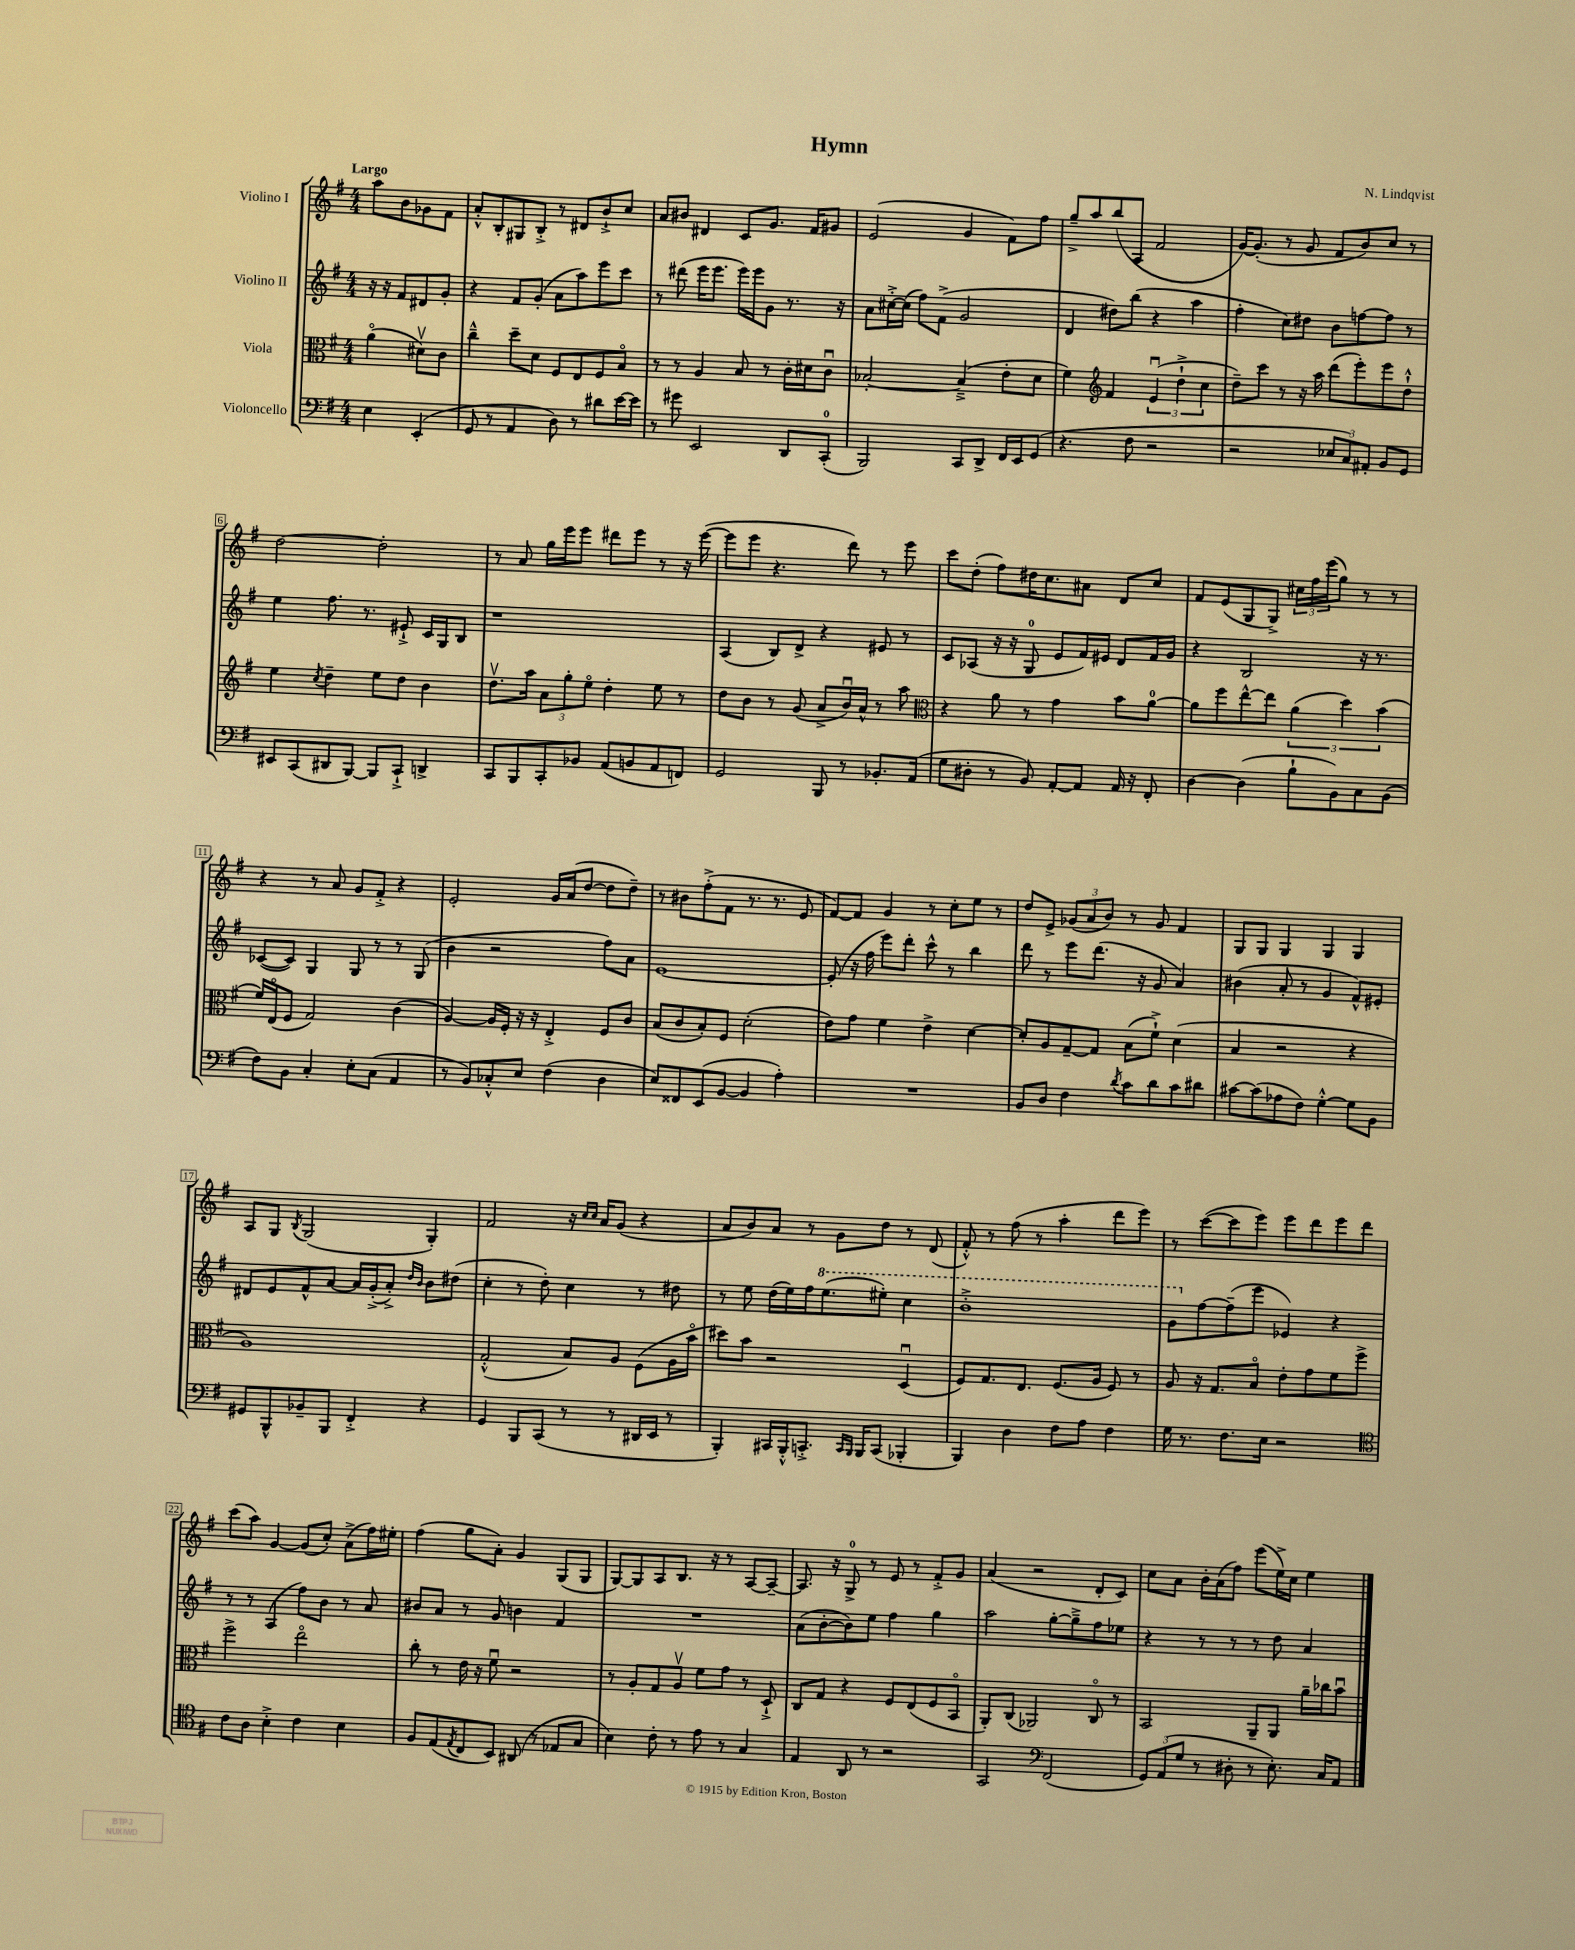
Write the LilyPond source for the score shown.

\header { title = "Hymn" composer = "N. Lindqvist" }
<<
\new StaffGroup <<
\new Staff = "s0" \with { instrumentName = "Violino I" } {
    \clef treble \key g \major \numericTimeSignature \time 4/4 \partial 2 \tempo "Largo"
    a''8 b'8 ges'8 fis'8 |
    a'8-.-^ b8-. gis8 b8-.-> r8 dis'8 b'8-!-> c''8 |
    a'8 bis'8 dis'4 c'8 g'8. fis'16 gis'8 |
    e'2( g'4 fis'8) fis''8 |
    g''8---> a''8 b''8( a8 fis'2 |
    g'16~) g'8.-.( r8 g'8 fis'8 b'8) c''8 r8 |
    d''2~ d''2-. |
    r8 a'8 g''16 e'''16 e'''8 dis'''8 e'''8 r8 r16 e'''16~( |
    e'''8 e'''8 r4. d'''8) r8 e'''8 |
    c'''8 d''8-.( fis''8) dis''16 c''8. ais'8 d'8 c''8 |
    fis'8 e'8( g8 g8->) \tuplet 3/2 { cis''16 fis''16 e'''16( } g''8) r8 r8 |
    r4 r8 a'8 g'8 fis'8-.-> r4 |
    e'2-. g'16 a'16( d''8~ d''8 d''8--) |
    r8 bis'8 fis''8-.->( fis'8 r8. r8. e'8 |
    fis'8~) fis'8 g'4 r8 c''8-. e''8 r8 |
    d''8 e'8-> \tuplet 3/2 { ges'8( a'8 b'8) } r8 ges'8 fis'4 |
    g8 g8 g4 g4 g4 |
    a8 g8 \acciaccatura { b8 } g2( g4-.) |
    fis'2 r16 \grace { c''16 c''16 } a'16 g'8( r4 |
    a'8 b'8) a'8 r8 g'8 d''8 r8 d'8( |
    fis'8-.-^) r8 fis''8( r8 a''4-. d'''8 e'''8) |
    r8 c'''8~( c'''8 e'''8) e'''8 d'''8 e'''8 d'''8 |
    c'''8( a''8) g'4~ g'8( c''8-.) a'8->( fis''16) eis''16-. |
    fis''4( g''8 a'8-.) g'4 g8( g8 |
    g8~) g8 a8 b8. r16 r8 a8~ a8~-- |
    a8. r16 g8-0-> r8 e'8 r8 fis'8-.-> g'8 |
    a'4( r2 d'8-. c'8) |
    c''8 a'8 b'16-. a'16( fis''8) e'''8( e''16->) c''16 e''4 \bar "|." |
}
\new Staff = "s1" \with { instrumentName = "Violino II" } {
    \clef treble \key g \major \numericTimeSignature \time 4/4 \partial 2
    r16 r16 fis'8 dis'8 g'8-. |
    r4 fis'8 g'8-.( a'8 a''8) e'''8 c'''8 |
    r8 dis'''8( e'''16 e'''8. e'''16) e'''16 g'8 r8. r16 |
    a'8 cis''16~-.-> cis''16( fis''8) fis'8->( g'2 |
    d'4 dis''8) b''8( r4 a''4 |
    fis''4-. c''8) dis''8 b'8 f''8~ f''8 r8 |
    e''4 fis''8. r8. eis'8-!-> c'16 g16 b8 |
    r1 |
    a4( b8) d'8-> r4 eis'8 r8 |
    c'8 aes8( r16 r16 g8-0 e'8 fis'16) eis'16 d'8 fis'16 g'16 |
    r4 b2 r16 r8. |
    ces'8~( ces'8) g4 g8 r8 r8 g8( |
    b'4 r2 fis''8) a'8 |
    e'1~ |
    e'8-.( r16 fis''16 e'''8) d'''8-. c'''8-^ r8 b''4 |
    d'''8 r8 e'''8 d'''8.( r16 g'8 a'4) |
    bis'4( a'8-. r8 g'4 fis'8-^) eis'8-. |
    dis'8 e'8 fis'8-^ a'8~ a'16 g'16-.->( a'8-.->) \grace { d''16 b'16 } b'8 dis''8( |
    c''4-. r8 d''8-.) c''4 r8 dis''8 |
    r8 e''8 d''16( e''16) fis''16 \ottava #1 e'''8.( eis'''8-.) c'''4 |
    b''1-.-> |
    g''8 \ottava #0 fis''8~ fis''8--( e'''8 ees'4) r4 |
    r8 r8 a4( fis''8) b'8 r8 a'8 |
    bis'8 a'8 r8 g'8 b'4 fis'4 |
    R1 |
    a'8( b'8~-. b'8) e''8 fis''4 g''4 |
    a''2 g''8~-. g''8---> fis''8 ees''8 |
    r4 r8 r8 r8 d''8 a'4 \bar "|." |
}
\new Staff = "s2" \with { instrumentName = "Viola" } {
    \clef alto \key g \major \numericTimeSignature \time 4/4 \partial 2
    a'4\flageolet( dis'8\upbow) c'8 |
    c''4---^ d''8-- d'8 fis8 e8 fis8 b8\flageolet |
    r8 r8 a4 b8 r8 c'16-. dis'16 c'8\downbow |
    bes2~-. bes4--->( e'8-. d'8 |
    fis'4) \clef treble fis'4 \tuplet 3/2 { e'4\downbow( d''4-!-> c''4 } |
    d''8--) c'''8 r8 r16 a''16 d'''8( e'''8-.) e'''8 d''8-!-^ |
    e''4 \acciaccatura { c''8 } d''4-- e''8 d''8 b'4 |
    d''8.\upbow a''16 \tuplet 3/2 { a'8 g''8-. e''8\flageolet } d''4-. e''8 r8 |
    d''8 b'8 r8 g'8( a'8-> b'16\downbow) a'16-^ r8 a''8 |
    \clef alto r4 a'8 r8 g'4 b'8 a'8-0~ |
    a'8 fis''8 e''8~-^ e''8 \tuplet 3/2 { a'4( d''4) b'4( } |
    fis'16) e16\flageolet( fis8 g2) c'4( |
    a4~) a16 fis16-. r16 r16 e4-.-> fis8 c'8 |
    b8( c'8 b8-.) fis8 d'2-.( |
    e'8) g'8 fis'4 e'4-> d'4~ |
    d'8-. a8 g8~-- g8 b8( fis'8-!->) d'4( |
    b4 r2 r4 |
    a1) |
    g2-.-^( b8) a8 fis8( a16 b'16\flageolet |
    dis''8) b'8 r2 d4\downbow( |
    fis8) g8. e8. fis8.( a16 fis8) r8 |
    a8 r16 g8. b8\flageolet e'8-. g'8 fis'8 fis''8-> |
    fis''2-> e''2\flageolet |
    c''8-. r8 e'16 r16 fis'8\downbow r2 |
    r8 a8-. g8 a8\upbow fis'8 g'8 r8 d8-!-> |
    c8 g8 r4 fis8 e8( fis8 b,8\flageolet |
    a,8-.) c8( aes,2) c8\flageolet r8 |
    b,2 a,8-- a,8 a'16-- ces''16 b'8\downbow \bar "|." |
}
\new Staff = "s3" \with { instrumentName = "Violoncello" } {
    \clef bass \key g \major \numericTimeSignature \time 4/4 \partial 2
    e4 e,4-.( |
    g,8 r8 a,4 d8) r8 dis'8 e'16~ e'16 |
    r8 gis'8 e,2 d,8 c,8-0-.( |
    b,,2) c,8 d,8-> fis,16 e,16 g,8( |
    r4. fis8 r2 |
    r2 \tuplet 3/2 { ees8 c8) ais,8-. } b,8 g,8 |
    eis,8 c,8( dis,8 b,,8~) b,,8 c,8-!-> d,4-> |
    c,8 b,,8 c,8-. bes,8 a,8( b,8 a,8 f,8) |
    g,2 b,,8 r8 bes,8.-. a,16( |
    g8 dis8-. r8 b,8) a,8~-. a,8 a,16 r16 fis,8-. |
    d4~ d4( b8-! b,8) c8 b,8( |
    fis8) b,8 c4-. e8-. c8( a,4 |
    r8 b,8) ces8-.-^ e8 fis4( d4 |
    e8) fisis,8 e,8( b,8~ b,4 a4-.) |
    R1 |
    b,8 d8 fis4 \acciaccatura { d'8 } c'8 d'8 c'8 dis'8 |
    cis'8~ cis'8( aes8 fis8) g4~-.-^ g8 b,8 |
    gis,8 b,,8-^ bes,8-- b,,8 fis,4-.-> r4 |
    g,4 b,,8 c,8( r8 r8 dis,16 e,16 r8 |
    b,,4-.) cis,16 b,,16-.-^ c,8.-.-> \grace { c,16 b,,16 } b,,16 c,8( bes,,4-. |
    b,,4) d4 fis8 a8 fis4 |
    g16 r8. fis8. e16 r2 |
    \clef tenor c'8 a8 b4-.-> c'4 b4 |
    fis8 e8( \acciaccatura { e8 } c8 b,8) ais,8( r8 ees8 g8 |
    b4) c'8-. r8 e'8 r8 g4 |
    e4 a,8 r8 r2 |
    g,2 \clef bass fis,2( |
    \tuplet 3/2 { g,8) a,8( g8 } r8 dis8-. r8 e8.-.) c16 a,8 \bar "|." |
}
>>
>>
\layout { \context { \Score \override BarNumber.stencil = #(make-stencil-boxer 0.1 0.3 ly:text-interface::print) } }
